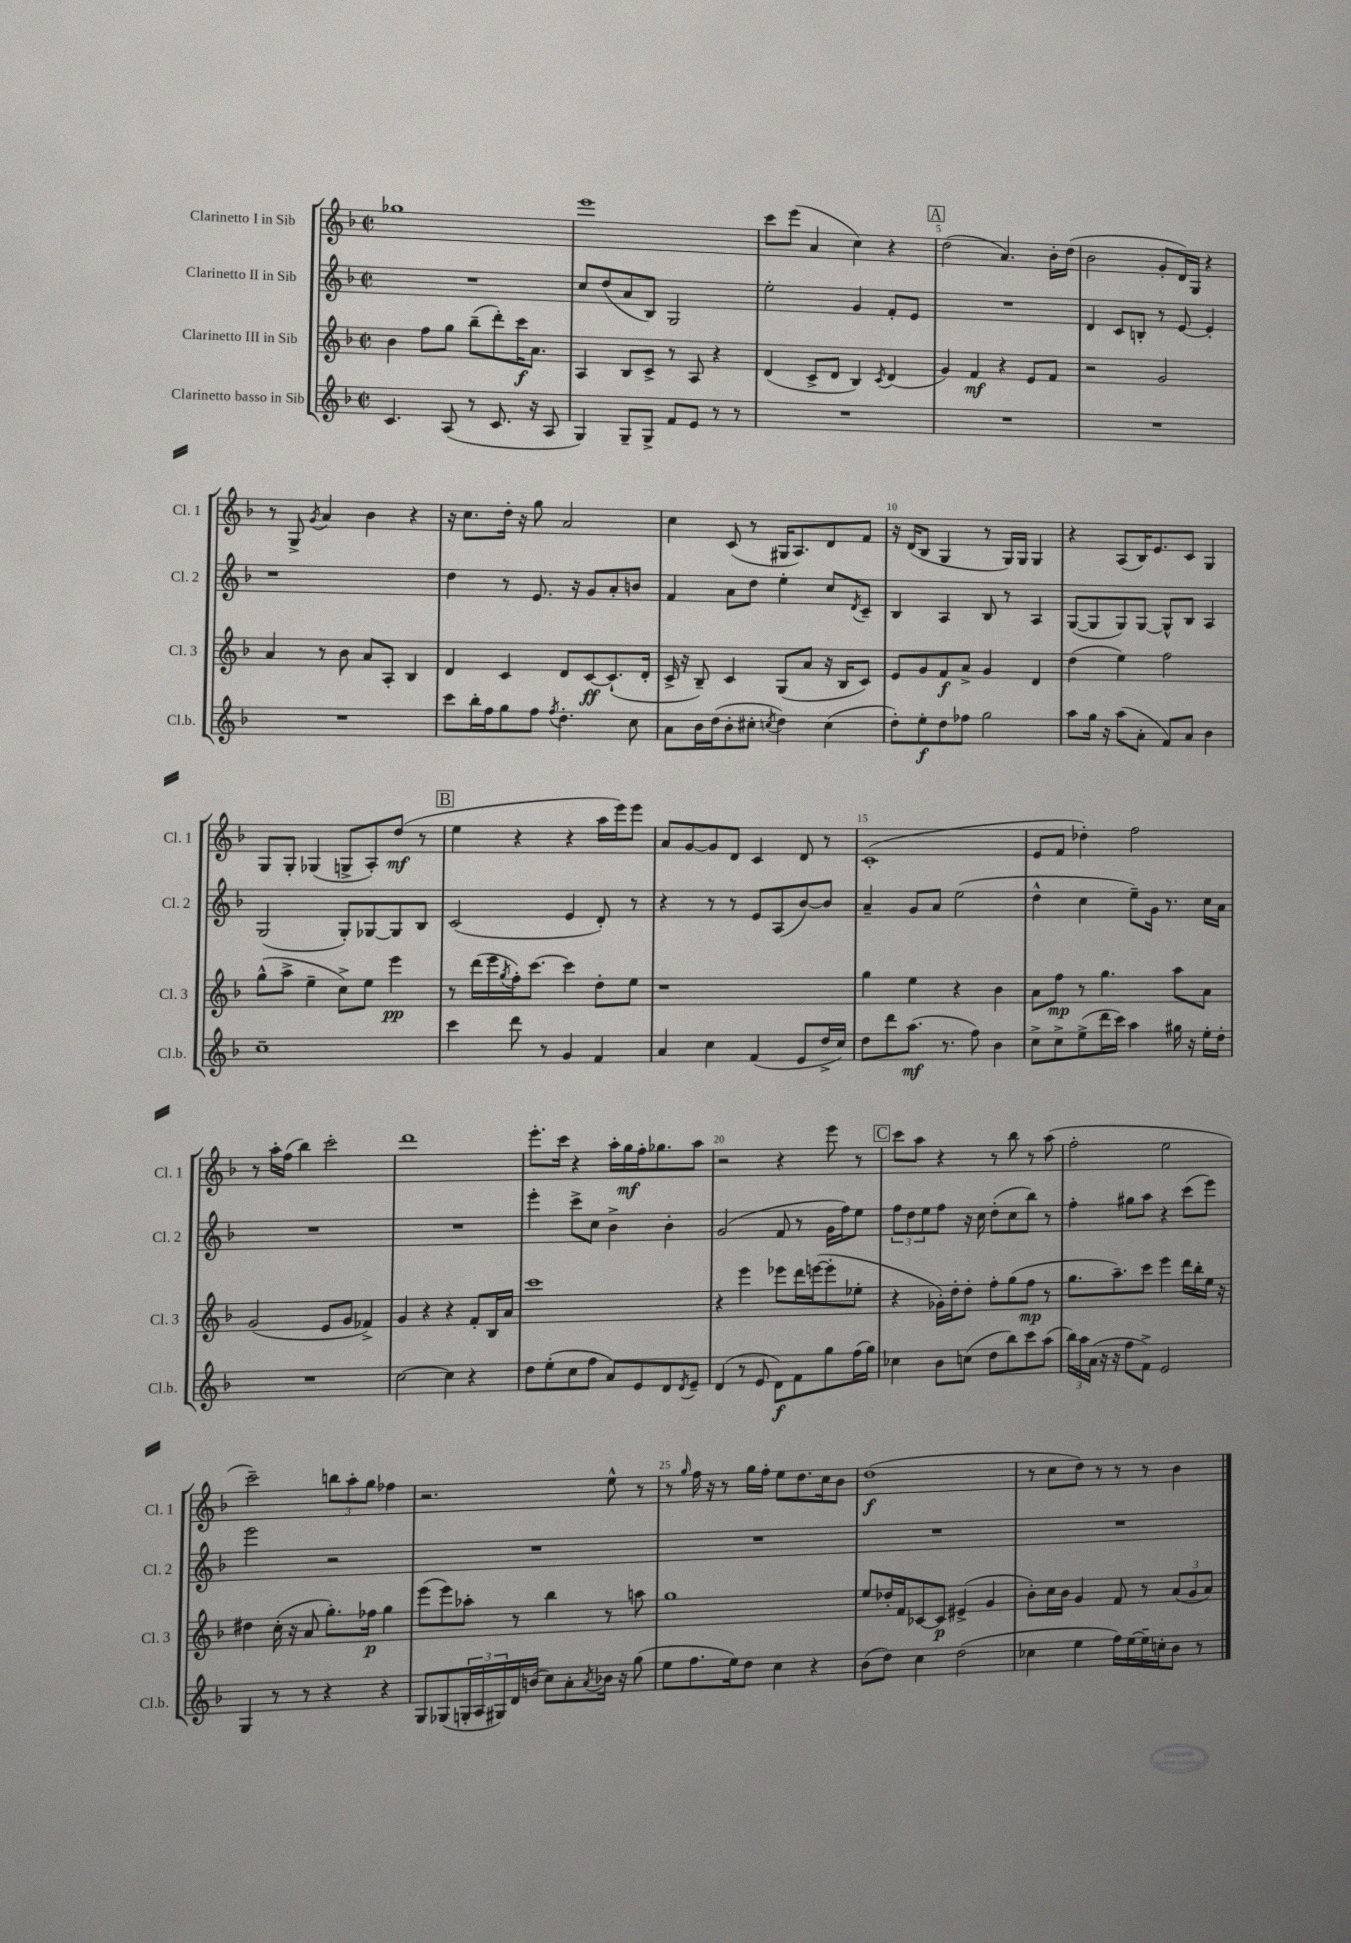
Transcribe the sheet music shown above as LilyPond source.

<<
\new StaffGroup <<
\new Staff = "s0" \with { instrumentName = "Clarinetto I in Sib" shortInstrumentName = "Cl. 1" } {
    \clef treble \key f \major \defaultTimeSignature \time 2/2
    ges''1 |
    e'''1 |
    c'''8 e'''8( a'4 c''4) r4 |
    \mark \markup { \box "A" } d''2( a'4.) bes'16-. d''16( |
    bes'2 g'8-. d'16) g16 r4 |
    r8 g8-> \acciaccatura { g'8 } a'4 bes'4 r4 |
    r16 c''8. d''16-. r16 g''8 a'2 |
    c''4 c'8( r8 gis16 a8.) d'8 f'8 |
    r16 d'16( bes8 g4 r8 g16) g16 g4 |
    r4 a8( bes16) e'8. c'8 g4 |
    g8 g8-. ges4( g8-> a8-.) d''8\mf( r8 |
    \mark \markup { \box "B" } e''4 r4 r4 a''16 e'''16) e'''8 |
    a'8 g'8~ g'8 d'8 c'4 d'8 r8 |
    c'1-.( |
    e'8 f'8 des''4-.) f''2 |
    r8 a''16-. f''16( bes''4) c'''2-. |
    d'''1 |
    e'''8.-. c'''16 r4 a''16-. g''16\mf f''16-. ges''8. a''8 |
    r2 r4 e'''8 r8 |
    \mark \markup { \box "C" } c'''8 a''8 r4 r8 bes''8 r8 a''8( |
    f''2-. e''2 |
    c'''2--) \tuplet 3/2 { b''8 a''8-. g''8 } fes''4 |
    r2. e''8-^ r8 |
    r8 \grace { g''16 } f''16 r16 r8 g''16 f''16-. e''8 d''8. c''16 bes'8 |
    d''1\f( |
    r8 c''8 d''8) r8 r8 r8 bes'4 \bar "|." |
}
\new Staff = "s1" \with { instrumentName = "Clarinetto II in Sib" shortInstrumentName = "Cl. 2" } {
    \clef treble \key f \major \defaultTimeSignature \time 2/2
    R1 |
    c''8 d''8( a'8 bes8) g2 |
    e''2-. g'4 f'8-. e'8 |
    \mark \markup { \box "A" } R1 |
    d'4 c'8 b8-. r8 e'8~ e'4-. |
    r1 |
    d''4 r8 e'8. r16 g'8 a'8-. b'8 |
    f'4 a'8 d''8 e''4-. c''8 \acciaccatura { d'8 } c'8-- |
    bes4 a4 bes8 r8 a4 |
    g8~( g8 g8) g8~ g8-^ bes8 a4 |
    g2( g8-.) ges8~ ges8 bes8 |
    \mark \markup { \box "B" } c'2( e'4 d'8-.) r8 |
    r4 r8 r8 e'8 a8( bes'8~) bes'8 |
    a'4-- g'8 a'8 e''2( |
    d''4-^ c''4 e''8--) g'16 r8. c''16 a'16 |
    R1 |
    R1 |
    e'''4-. c'''8-> c''8 bes'4-> bes'4-. |
    g'2( f'8 r8 g'16 f''16) e''8 |
    \mark \markup { \box "C" } \tuplet 3/2 { f''8 d''8 e''8 } f''8 r16 c''16 d''8-.( c''8 bes''8) r8 |
    f''4-. gis''8 a''8 r4 c'''8( e'''8) |
    e'''2 r2 |
    R1 |
    R1 |
    R1 |
    R1 \bar "|." |
}
\new Staff = "s2" \with { instrumentName = "Clarinetto III in Sib" shortInstrumentName = "Cl. 3" } {
    \clef treble \key f \major \defaultTimeSignature \time 2/2
    bes'4 f''8 g''8 bes''8--( d'''8-.) c'''16\f a'8. |
    a4 bes8 c'8-> r8 a8 r4 |
    d'4( c'8-> d'8 bes4) \acciaccatura { c'8 } d'4( |
    \mark \markup { \box "A" } g'4) f'4\mf r4 e'8 f'8 |
    r2 g'2 |
    a'4 r8 bes'8 a'8 a8-. bes4 |
    d'4 c'4 d'8 c'8~\ff c'8.-!( d'16-. |
    c'16-> r16 bes8--) c'4 g8( a'8 r16 bes16 c'8) |
    e'8 g'8 f'8\f a'8-> g'4 d'4 |
    d''4( e''4) f''2 |
    g''8-^( a''8-> e''4-- c''8->) e''8 e'''4\pp |
    \mark \markup { \box "B" } r8 d'''16( e'''16 \acciaccatura { g''8 } f''16-.) c'''8.~ c'''4 d''8-. e''8 |
    r1 |
    g''4 e''4 r4 bes'4 |
    a'8 f''8\mp r8 g''4. a''8 a'8 |
    g'2( e'8 g'8 fes'4->) |
    g'4 r4 r4 f'8-. bes16 a'16 |
    c'''1 |
    r4 e'''4 ees'''8 d'''16 e'''16~( e'''8-. ees''8-. |
    \mark \markup { \box "C" } r4 ges'16-.) d''16-. d''8-. f''8-. g''8( f''8\mp r8 |
    g''8. a''8.--) c'''8 e'''4 d'''16 bes''16-. e''16 r16 |
    dis''4 c''16-.( r16 a'8 g''8.-.) fes''16\p g''4 |
    e'''8( e'''8) aes''8-. r8 bes''4 r8 a''8 |
    g''1 |
    e''8 des''16-. f'16 ces'8~ ces'8\p eis'4->( g'4 |
    bes'8-.) c''16 bes'16 g'4 f'8 r8 \tuplet 3/2 { a'8( g'8 a'8) } \bar "|." |
}
\new Staff = "s3" \with { instrumentName = "Clarinetto basso in Sib" shortInstrumentName = "Cl.b." } {
    \clef treble \key f \major \defaultTimeSignature \time 2/2
    c'4. a8( r8 c'8. r16 a8 |
    g4) g8-- g8-> f'8 e'8 r8 r8 |
    R1 |
    \mark \markup { \box "A" } R1 |
    R1 |
    R1 |
    c'''8 bes''16-. f''16 g''8 f''8 \acciaccatura { f''8 } d''4.-. c''8 |
    a'8 bes'16 d''16( bes'8-. cis''8-. \acciaccatura { c''8 } d''4) c''4( |
    d''8-.) e''8-.\f d''8 fes''8 g''2 |
    a''8 g''16 r16 a''8( a'8-. f'8) a'8 bes'4 |
    c''1-- |
    \mark \markup { \box "B" } c'''4 d'''8 r8 g'4 f'4 |
    a'4 c''4 f'4( e'8 d''16-> c''16) |
    d''8 d'''8 a''8.\mf( r8. f''8) bes'4 |
    c''8-> c''8-> e''8->( d'''16 c'''16) a''4 gis''16 r16 e''16-. d''16-. |
    R1 |
    c''2~ c''4 r4 |
    d''8 e''8-.( c''8 f''8 a'8) e'8 d'8 \acciaccatura { d'8 } e'8-- |
    d'4( r8 e'8 d'8\f) f'8 g''8 f''16( g''16) |
    \mark \markup { \box "C" } ces''4 bes'8 c''8( d''8 bes''8) c'''8 a''8( |
    \tuplet 3/2 { bes''16) a''16 a'16( } r16 r16 f''8 f'8->) e'2 |
    g4 r8 r8 r4 r4 |
    g8 ges8( \tuplet 3/2 { g16-. a16 gis16) } d'16 b'16( c''8) a'8-. \acciaccatura { a'8 } bes'16 r16 g''8( |
    e''8 f''8. e''16) d''8 c''4 r4 |
    bes'8( d''8) c''4 d''2( |
    ces''4 e''4 f''16) e''16~ e''16-- c''16-. bes'8 r8 \bar "|." |
}
>>
>>
\layout { \context { \Score currentBarNumber = #2 \override BarNumber.break-visibility = ##(#f #t #t) barNumberVisibility = #(every-nth-bar-number-visible 5) } }
